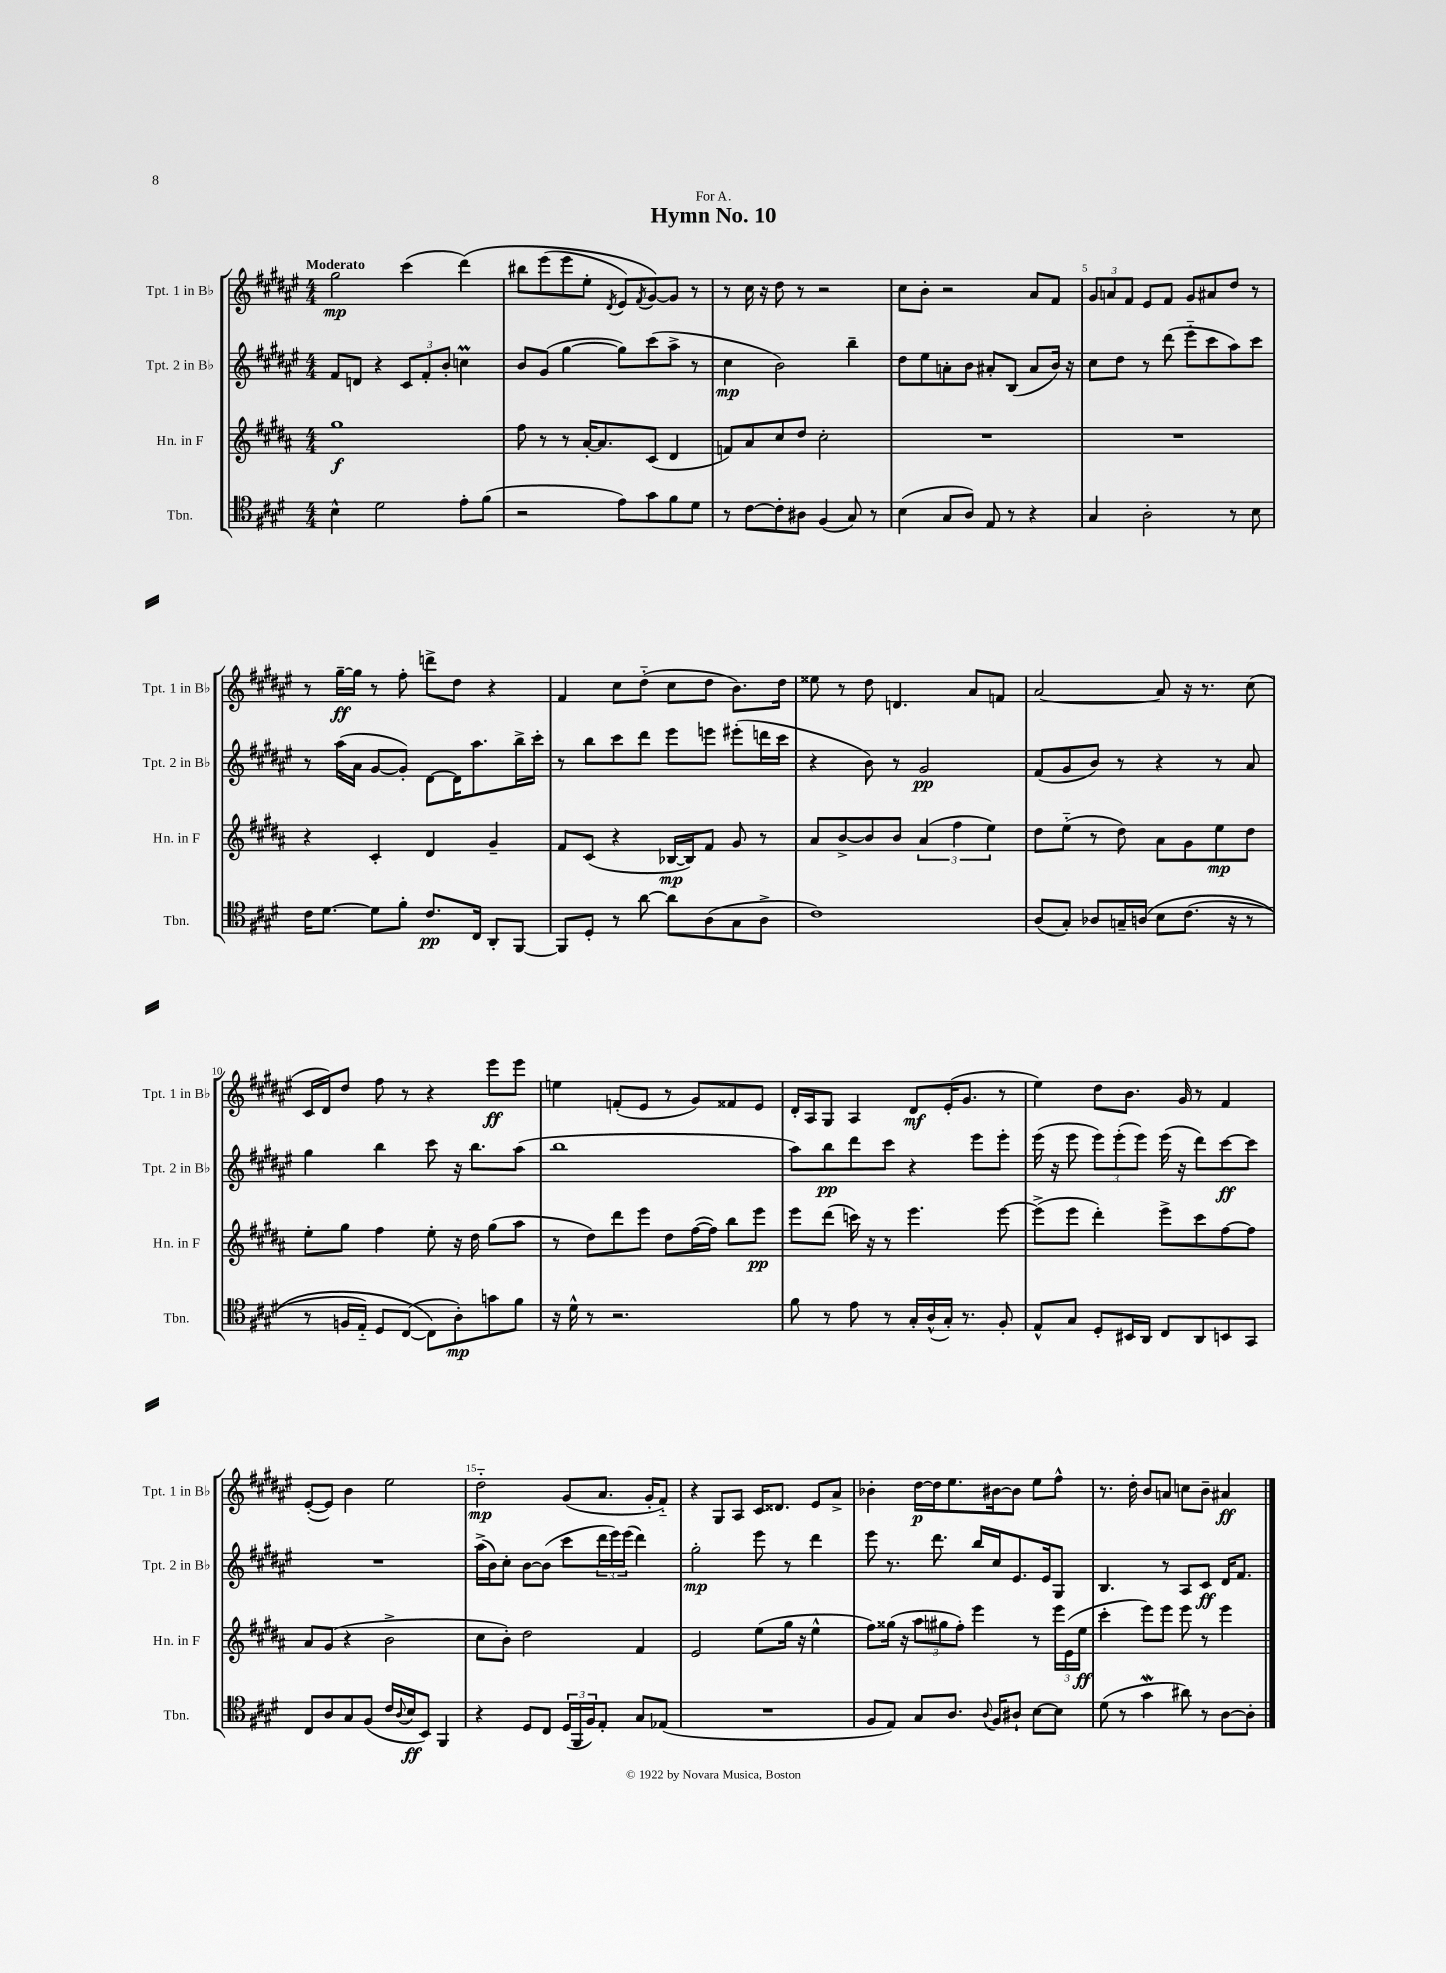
\header { title = "Hymn No. 10" dedication = "For A." }
<<
\new StaffGroup <<
\new Staff = "s0" \with { instrumentName = "Tpt. 1 in Bb" shortInstrumentName = "Tpt. 1 in Bb" } {
    \clef treble \key fis \major \numericTimeSignature \time 4/4 \tempo "Moderato"
    gis''2\mp cis'''4( dis'''4)\( |
    bis''8 eis'''8( eis'''8 eis''8-. \acciaccatura { dis'8 } eis'8) \acciaccatura { fis'8 } gis'8~\) gis'8 r8 |
    r8 cis''16 r16 dis''8 r8 r2 |
    cis''8 b'8-. r2 ais'8 fis'8 |
    \tuplet 3/2 { gis'8 a'8 fis'8 } eis'8 fis'8 gis'8 ais'8 dis''8 r8 |
    r8 gis''16~--\ff gis''16 r8 fis''8-. d'''8-> dis''8 r4 |
    fis'4 cis''8 dis''8-_( cis''8 dis''8 b'8.) dis''16 |
    eisis''8 r8 dis''8 d'4. ais'8 f'8 |
    ais'2~ ais'8 r16 r8. cis''8( |
    cis'16 dis'16) dis''8 fis''8 r8 r4 eis'''8\ff eis'''8 |
    e''4 f'8-.( eis'8 r8 gis'8) fisis'8 eis'8 |
    dis'16-. ais16 gis8 ais4 dis'8\mf eis'16-.( gis'8. r8 |
    eis''4) dis''8 b'8. gis'16 r8 fis'4 |
    eis'8~-.( eis'8) b'4 eis''2 |
    dis''2-_\mp gis'8( ais'8. gis'16-. fis'8-_) |
    r4 gis8 ais8 cis'16 disis'8. eis'8 ais'8-> |
    bes'4-. dis''16~\p dis''16 eis''8. bis'16~ bis'8 eis''8 fis''8-^ |
    r8. dis''16-. b'8 a'8 c''8 b'8-- ais'4\ff \bar "|." |
}
\new Staff = "s1" \with { instrumentName = "Tpt. 2 in Bb" shortInstrumentName = "Tpt. 2 in Bb" } {
    \clef treble \key fis \major \numericTimeSignature \time 4/4
    fis'8 d'8 r4 \tuplet 3/2 { cis'8 fis'8-. b'8-. } c''4\prall |
    b'8 gis'8( gis''4~ gis''8) cis'''8( ais''8-> r8 |
    cis''4\mp b'2) b''4-- |
    dis''8 eis''8 a'8-. b'8 ais'8-. b8( ais'8 b'16) r16 |
    cis''8 dis''8 r8 dis'''8( eis'''8-_ cis'''8 ais''8) cis'''8 |
    r8 ais''16( ais'16 gis'8~ gis'8-.) dis'8~ dis'16 ais''8. b''16-> cis'''16-. |
    r8 b''8 cis'''8 dis'''8 eis'''8 e'''8 eis'''8-.( d'''16 cis'''16 |
    r4 b'8) r8 gis'2\pp |
    fis'8( gis'8 b'8) r8 r4 r8 ais'8 |
    gis''4 b''4 cis'''8 r16 b''8. ais''8( |
    b''1 |
    ais''8) b''8\pp dis'''8 cis'''8 r4 eis'''8 eis'''8-. |
    eis'''16( r16 eis'''8 \tuplet 3/2 { eis'''8) eis'''8-.( eis'''8) } eis'''16( r16 dis'''8) cis'''8~\ff cis'''8 |
    R1 |
    ais''16->( b'16) cis''8-. b'8~ b'8( cis'''8 \tuplet 3/2 { dis'''16 eis'''16) eis'''16( } dis'''4) |
    gis''2-.\mp eis'''8 r8 dis'''4 |
    eis'''8 r8. dis'''8. b''16 cis''16 eis'8. eis'16 gis8 |
    b4. r8 ais8 cis'8\ff dis'16 fis'8. \bar "|." |
}
\new Staff = "s2" \with { instrumentName = "Hn. in F" shortInstrumentName = "Hn. in F" } {
    \clef treble \key b \major \numericTimeSignature \time 4/4
    gis''1\f |
    fis''8 r8 r8 ais'16~-. ais'8. cis'8( dis'4 |
    f'8) ais'8 cis''8 dis''8 cis''2-. |
    R1 |
    R1 |
    r4 cis'4-. dis'4 gis'4-- |
    fis'8 cis'8( r4 bes16~\mp bes16) fis'8 gis'8 r8 |
    ais'8 b'8~-> b'8 b'8 \tuplet 3/2 { ais'4( fis''4 e''4) } |
    dis''8 e''8-_( r8 dis''8) ais'8 gis'8 e''8\mp dis''8 |
    e''8-. gis''8 fis''4 e''8-. r16 dis''16 gis''8( ais''8 |
    r8 dis''8) dis'''8 e'''8 dis''8 fis''16~( fis''16) b''8 e'''8\pp |
    e'''8 dis'''8( c'''16) r16 r8 e'''4. e'''8~ |
    e'''8->( e'''8 dis'''4-.) e'''8-> cis'''8 fis''8~ fis''8 |
    ais'8 gis'8( r4 b'2-> |
    cis''8 b'8-.) dis''2 fis'4 |
    e'2 e''8( gis''16 r16 e''4-^ |
    fis''8) gisis''16( r16 \tuplet 3/2 { ais''8 gis''8 fis''8-.) } e'''4 r8 \tuplet 3/2 { e'''16 e'16( e''16\ff } |
    cis'''4-. e'''8) e'''8 e'''8 r8 e'''4 \bar "|." |
}
\new Staff = "s3" \with { instrumentName = "Tbn." shortInstrumentName = "Tbn." } {
    \clef tenor \key e \major \numericTimeSignature \time 4/4
    b4-^ dis'2 e'8-. fis'8( |
    r2 e'8) gis'8 fis'8 dis'8 |
    r8 cis'8~ cis'8-. ais8 fis4( gis8) r8 |
    b4( gis8 a8) e8 r8 r4 |
    gis4 a2-. r8 b8 |
    cis'16 dis'8.~ dis'8 fis'8-. cis'8.\pp cis16 a,8-. fis,8~ |
    fis,8 dis8-. r8 a'8~ a'8 a8( gis8 a8-> |
    cis'1) |
    a8( gis8-.) aes8 g16-- a16\( b8 cis'8.( r16 r8 |
    r8 f16 e16-_) dis8 cis8~( cis8\) a8-.\mp) g'8 fis'8 |
    r16 dis'16-^ r8 r2. |
    fis'8 r8 e'8 r8 gis16-. a16-^( gis16-.) r8. fis8-. |
    e8-^ gis8 dis8-. bis,16 a,16 cis8 a,8 b,8 gis,8 |
    cis8 a8 gis8 fis8( cis'16 \appoggiatura { a8 } b16\ff b,8) fis,4 |
    r4 dis8 cis8 \tuplet 3/2 { dis16( fis,16 fis16) } e8-. gis8 ees8( |
    R1 |
    fis8 e8) gis8 a8. \appoggiatura { a8 } fis16 ais8-! b8~ b8 |
    dis'8( r8 gis'4\mordent ais'8) r8 a8~ a8-. \bar "|." |
}
>>
>>
\layout { \context { \Score \override BarNumber.break-visibility = ##(#f #t #t) barNumberVisibility = #(every-nth-bar-number-visible 5) } }
